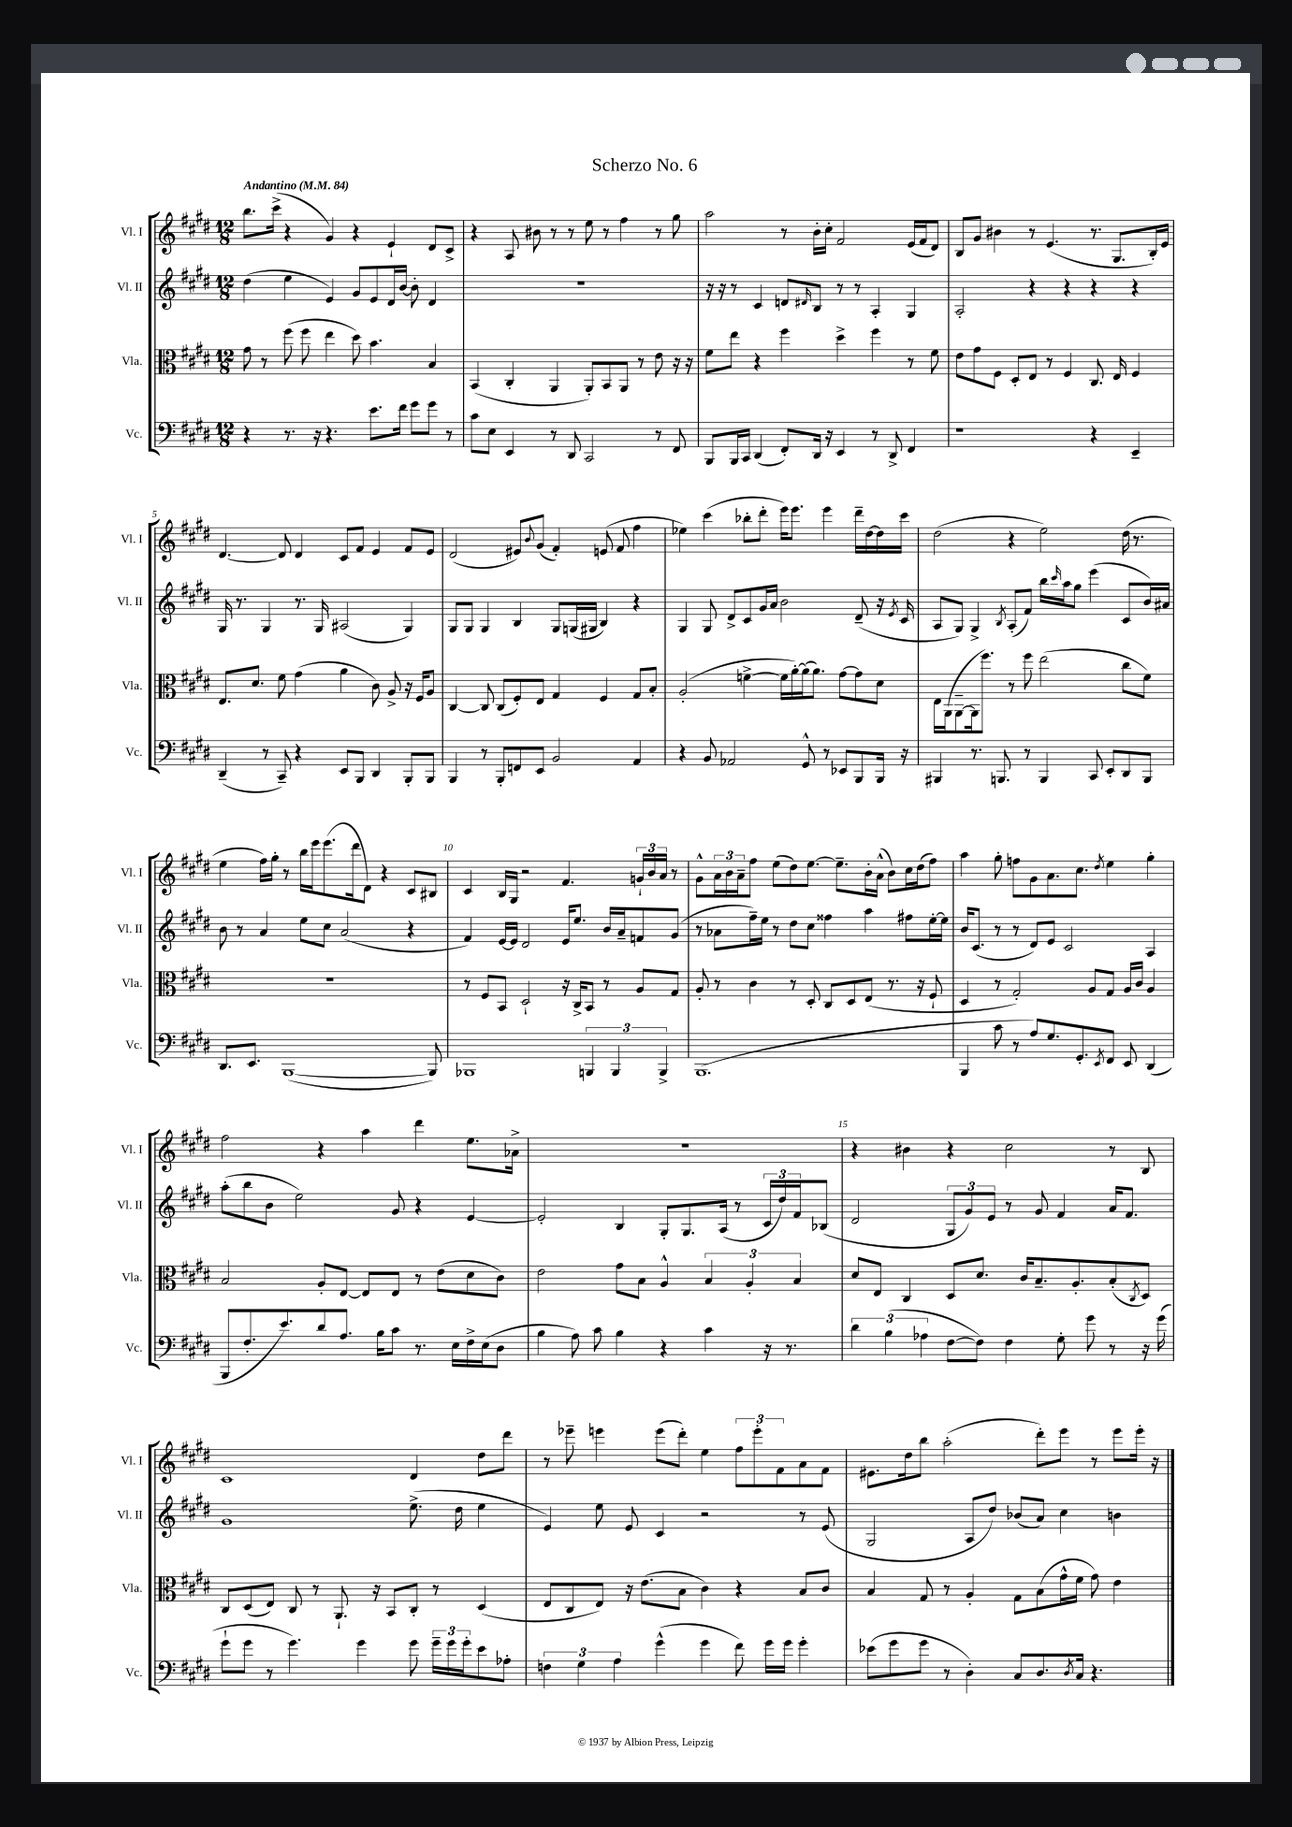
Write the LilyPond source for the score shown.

\header { title = "Scherzo No. 6" }
<<
\new StaffGroup <<
\new Staff = "s0" \with { instrumentName = "Vl. I" shortInstrumentName = "Vl. I" } {
    \clef treble \key e \major \numericTimeSignature \time 12/8 \tempo "Andantino" 4 = 84
    b''8. cis'''16->( r4 gis'4) r4 e'4-! dis'8 cis'8-> |
    r4 a8 bis'8 r8 r8 e''8 r8 fis''4 r8 gis''8 |
    a''2 r8 b'16-. cis''16-. fis'2 e'16( fis'16 dis'8) |
    b8 gis'8 bis'4 r8 e'4.( r8. gis8. b16-.) e'16 |
    dis'4.~ dis'8 dis'4 cis'8 fis'8 e'4 fis'8 e'8 |
    dis'2( eis'8) \appoggiatura { b'8 } gis'8( fis'4-.) e'8( fis'8 fis''4 |
    ees''4) cis'''4( bes''8-. dis'''8-. e'''16) e'''8. e'''4 dis'''16-- dis''16~ dis''16 cis'''16 |
    dis''2( r4 e''2) dis''16( r8. |
    e''4 fis''16) gis''16-. r8 b''16 e'''16 e'''8.( dis'''16 dis'8) r4 cis'8 bis8 |
    cis'4 b16 gis16 r2 fis'4. \tuplet 3/2 { g'16-! b'16 a'16 } r8 |
    gis'8-^ \tuplet 3/2 { a'16 b'16 a'16-- } fis''8 e''8( dis''8) e''8.~ e''8.-- b'16-. a'16-^( b'8) cis''16 dis''16( fis''8) |
    a''4 gis''8-. f''8 gis'8 a'8. cis''8. \acciaccatura { dis''8 } e''4 gis''4-. |
    fis''2 r4 a''4 dis'''4 e''8. aes'16-> |
    R1. |
    r4 bis'4 r4 cis''2 r8 b8 |
    cis'1 dis'4 dis''8 dis'''8 |
    r8 ees'''8-- e'''4 e'''8( dis'''8-.) e''4 \tuplet 3/2 { fis''8 e'''8-. fis'8 } a'8 fis'8 |
    eis'8. dis''16 b''8 a''2-.( dis'''8-.) e'''8 r8 e'''8 e'''16-. r16 \bar "|." |
}
\new Staff = "s1" \with { instrumentName = "Vl. II" shortInstrumentName = "Vl. II" } {
    \clef treble \key e \major \numericTimeSignature \time 12/8
    dis''4( e''4 e'4) gis'8 e'8 dis'16 b'16~ b'8-. dis'4 |
    R1. |
    r16 r16 r8 cis'4 d'8 \grace { dis'16 } b8 r8 r8 a4-. gis4 |
    a2-. r4 r4 r4 r4 |
    gis16 r8. gis4 r8. gis16 ais2( gis4) |
    gis8 gis8 gis4 b4 gis8 g16( gis16 b4) r4 |
    gis4 gis8 dis'8-> cis'8 gis'16 a'16 b'2 dis'8--( r16 \acciaccatura { e'8 } cis'16 |
    a8 gis8) gis4-> \acciaccatura { b8 } a8-.( fis'8) b''16 \grace { cis'''16 } a''16 gis''8 e'''4( cis'8 b'16) ais'16 |
    b'8 r8 a'4 e''8 cis''8 a'2( r4 |
    fis'4) e'16~ e'16 dis'2 e'16 e''8. b'16 a'16-- f'8 gis'8( |
    r8 aes'8 fis''16--) e''16 r8 dis''8 cis''8 fisis''4 a''4 fis''8 e''16~-. e''16 |
    b'16 cis'8.( r8 r8 dis'8) e'8 cis'2 a4 |
    a''8-.( b''8 b'8 e''2) gis'8 r4 e'4~ |
    e'2-. b4 gis8-. gis8. a16( r8 \tuplet 3/2 { cis'16 dis''16) fis'16 } bes8( |
    dis'2 \tuplet 3/2 { gis8 gis'8) e'8 } r8 gis'8 fis'4 a'16 fis'8. |
    gis'1 e''8.->( dis''16 e''4 |
    e'4) e''8 e'8 cis'4 r2 r8 e'8( |
    gis2 a8 dis''8) bes'8( a'8) cis''4 b'4 \bar "|." |
}
\new Staff = "s2" \with { instrumentName = "Vla." shortInstrumentName = "Vla." } {
    \clef alto \key e \major \numericTimeSignature \time 12/8
    gis'8 r8 fis''8( fis''8 e''4 dis''8) b'4. b4 |
    b,4( cis4-. a,4 a,8-.) b,8 a,8 r8 e'8 r16 r16 |
    fis'8 e''8 r4 fis''4 dis''4-> fis''4 r8 fis'8 |
    e'8 gis'8 fis8 dis8-. e8 r8 fis4 cis8. e16 fis4 |
    e8. dis'8. fis'8 gis'4( a'4 cis'8) a8-> r16 fis16 a8 |
    cis4~ cis8 cis8( fis8-.) e8 gis4 fis4 gis8 b8-. |
    a2-.( f'4~-> f'16 a'16~-.) a'16( a'8.) gis'8~ gis'8 dis'8 |
    e16 a,16( a,8~-- a,16 fis''8.) r8 fis''8 e''2( cis''8 fis'8) |
    R1. |
    r8 fis8 b,8 dis2-! r16 cis16-> b,8 r8 a8 gis8 |
    a8-. r8 cis'4 r8 dis8-. cis8 dis8 e8( r8. r16 fis8-! |
    dis4 r8 gis2-.) a8 gis8 a16 cis'16 a4 |
    b2 a8-. e8~ e8 e8 r8 e'8( dis'8 cis'8) |
    e'2 gis'8 b8 a4-^ \tuplet 3/2 { b4 a4-. b4 } |
    dis'8 e8 cis4 dis8 dis'8. cis'16 b8.-- a8.-. b8-.( \acciaccatura { cis8 } dis8) |
    cis8 dis8( e8) cis8 r8 a,8.-! r16 b,8 cis8-. r8 dis4( |
    e8 cis8 e8) r16 e'8.( b8 cis'4) r4 b8 cis'8 |
    b4 gis8 r8 a4-. gis8 b8( gis'16-^ fis'16 gis'8) e'4 \bar "|." |
}
\new Staff = "s3" \with { instrumentName = "Vc." shortInstrumentName = "Vc." } {
    \clef bass \key e \major \numericTimeSignature \time 12/8
    r4 r8. r16 r4. e'8. fis'16 gis'8 gis'8 r8 |
    cis'8 e8 e,4 r8 dis,8 cis,2 r8 fis,8 |
    b,,8 b,,16 cis,16 dis,4( fis,8-.) dis,16 r16 e,4 r8 dis,8-> fis,4 |
    r1 r4 e,4-- |
    dis,4--( r8 cis,8--) r4 e,8 b,,8 dis,4 b,,8-. b,,8 |
    b,,4 r8 b,,8-. f,8 e,8 b,2 a,4 |
    r4 b,8 aes,2 gis,8-^ r8 ees,8 b,,8 b,,16 r16 |
    bis,,4 r8. b,,8. r8 b,,4 cis,8 e,8-. dis,8 b,,8 |
    dis,8. e,8. b,,1~( b,,8) |
    bes,,1 \tuplet 3/2 { b,,4 b,,4 b,,4-> } |
    b,,1.( |
    b,,4 cis'8 r8 a8) gis8. gis,8.-. \acciaccatura { e,8 } fis,8 e,8 dis,4( |
    b,,8 fis8.-. e'8.) dis'8 a8. b16 cis'8 r8. e16 fis16-> e16( dis8 |
    b4 a8) cis'8 b4 r4 cis'4 r16 r8. |
    \tuplet 3/2 { dis'4 b4( aes4 } fis8~ fis8) fis4 gis8-. gis'8 r8 r16 gis'16( |
    gis'8-! gis'8 r8 gis'4.) gis'4 gis'8 \tuplet 3/2 { gis'16-- gis'16 gis'16-. } e'8 aes8-. |
    \tuplet 3/2 { f4 gis4 a4 } gis'4-^( gis'4 fis'8) gis'16 gis'16 gis'4-. |
    ees'8( gis'8 gis'8 r8 dis4-.) cis8 dis8. \acciaccatura { dis8 } cis16 r4. \bar "|." |
}
>>
>>
\layout { \context { \Score \override BarNumber.break-visibility = ##(#f #t #t) barNumberVisibility = #(every-nth-bar-number-visible 5) } }
